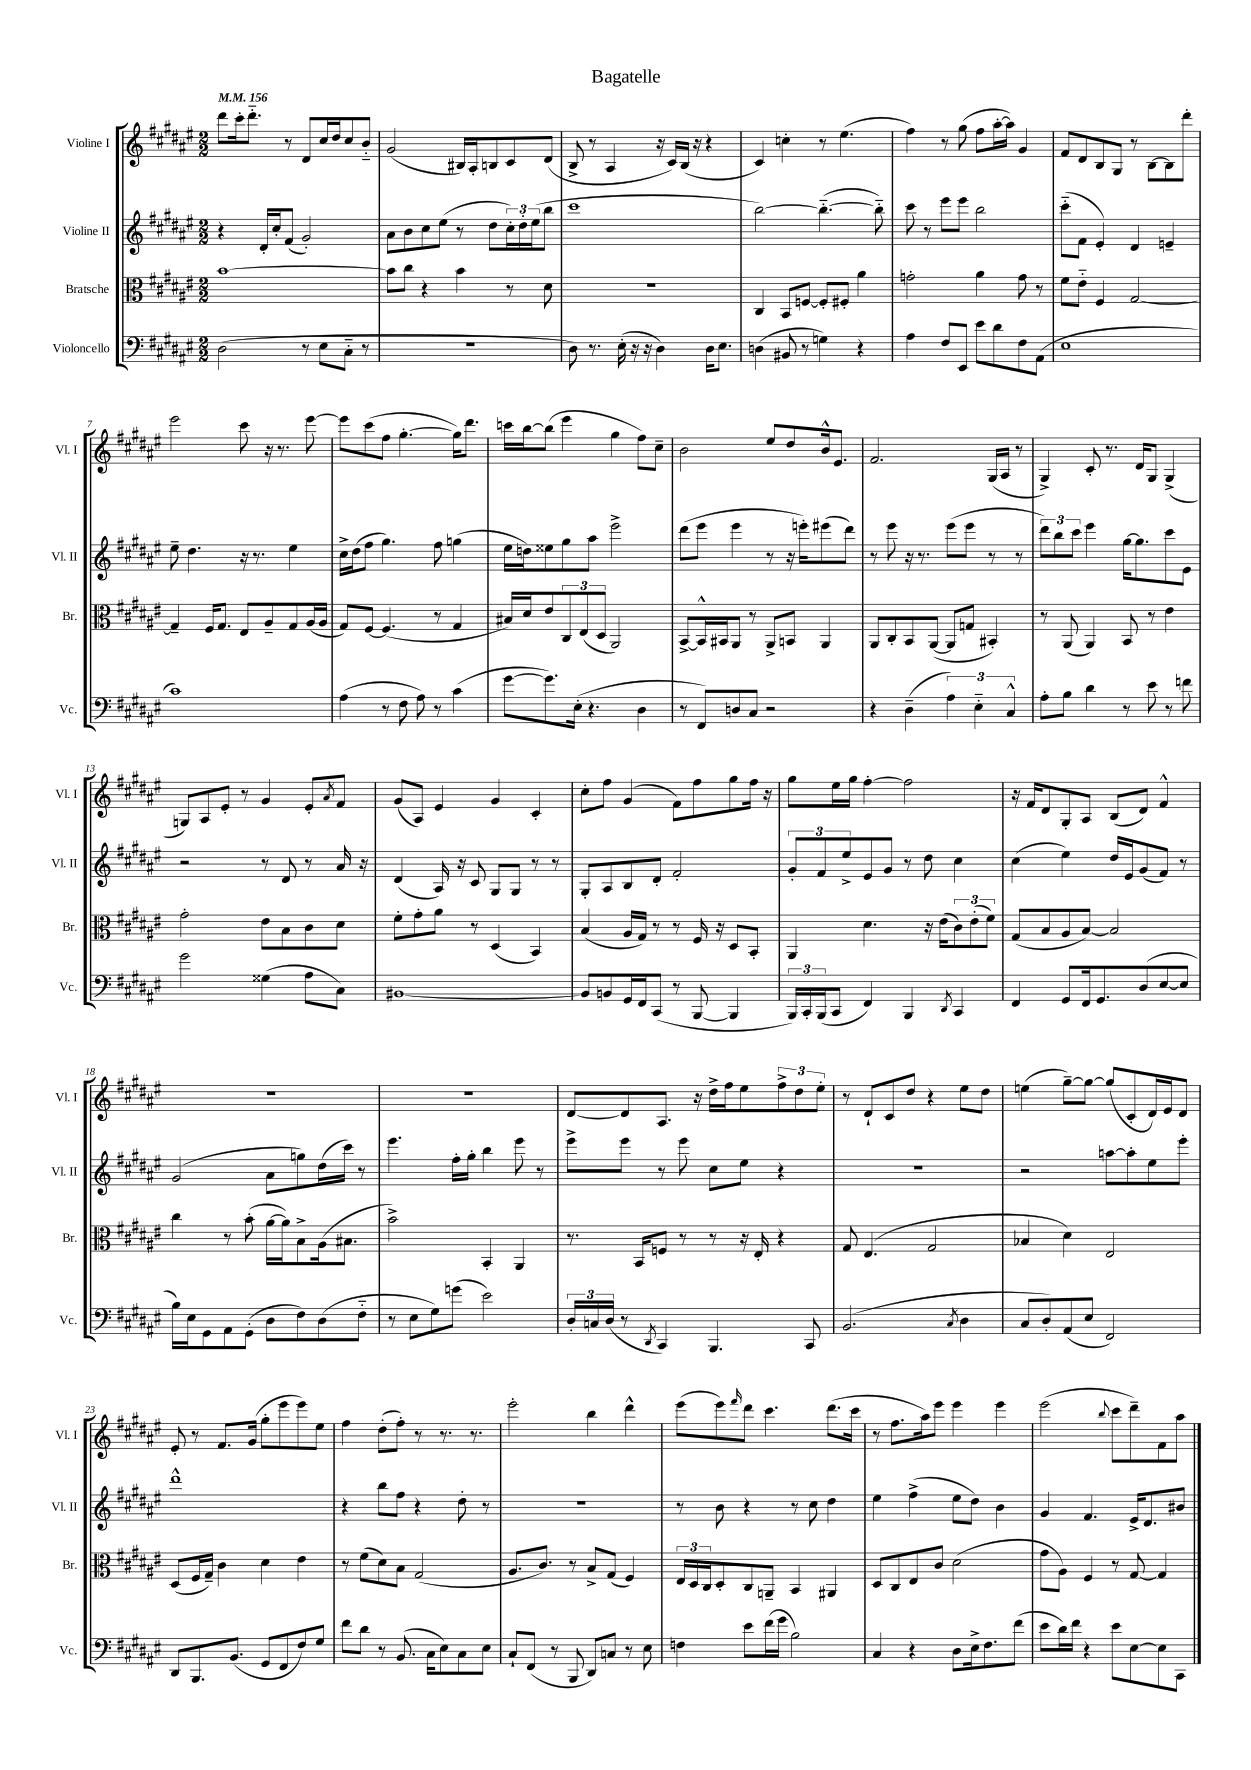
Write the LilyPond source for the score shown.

\header { title = "Bagatelle" }
<<
\new StaffGroup <<
\new Staff = "s0" \with { instrumentName = "Violine I" shortInstrumentName = "Vl. I" } {
    \clef treble \key fis \major \numericTimeSignature \time 2/2 \tempo 4 = 156
    dis'''8 cis'''16-. dis'''8.-_ r8 dis'8 cis''16 dis''16 cis''8 b'8-_ |
    gis'2( bis16) ais16-. b8 cis'8 dis'8( |
    b8-> r8 ais4 r16 cis'16) b16( r16 r4 |
    cis'4) c''4-. r8 eis''4.( |
    fis''4) r8 gis''8( fis''8 ais''16~-. ais''16) gis'4 |
    fis'8 dis'8 b8 gis8 r8 b8~ b8 dis'''8-. |
    eis'''2 cis'''8 r16 r8. eis'''8~ |
    eis'''8 cis'''8( fis''8 gis''4.~-. gis''16) dis'''8. |
    c'''16 b''16~ b''8( eis'''4 gis''4 fis''8) cis''8-- |
    b'2 eis''8 dis''8 b'16-^ eis'8. |
    fis'2. gis16( ais16 r8 |
    gis4->) cis'8-. r8. dis'16 gis8 gis4->( |
    g8) ais8 eis'8-. r8 gis'4 eis'8-. \acciaccatura { ais'8 } fis'8 |
    gis'8( ais8) eis'4 gis'4 cis'4-. |
    cis''8-. fis''8 gis'4( fis'8) fis''8 gis''8 fis''16 r16 |
    gis''8 eis''16 gis''16 fis''4~-. fis''2 |
    r16 fis'16 dis'8 gis8-. ais8 b8( dis'8) fis'4-^ |
    r1 |
    R1 |
    dis'8~ dis'8 ais8. r16 dis''16-> fis''16 eis''8 \tuplet 3/2 { fis''8-> dis''8 eis''8-. } |
    r8 dis'8-! cis'8 dis''8 r4 eis''8 dis''8 |
    e''4( gis''8~--) gis''8~ gis''8( cis'8-. dis'16) eis'16 dis'8 |
    eis'8-. r8 fis'8. gis'16( gis''8-. eis'''8 eis'''8) eis''8 |
    fis''4 dis''8-.( fis''8-.) r8 r8. r8. |
    eis'''2-. b''4 dis'''4-^ |
    eis'''8( eis'''8) \grace { fis'''16 } dis'''8 cis'''4. dis'''8.( cis'''16 |
    r8 fis''8. ais''16) eis'''8 eis'''4 eis'''4 |
    eis'''2( \appoggiatura { b''8 } cis'''8 dis'''8--) fis'8 ais''8 \bar "|." |
}
\new Staff = "s1" \with { instrumentName = "Violine II" shortInstrumentName = "Vl. II" } {
    \clef treble \key fis \major \numericTimeSignature \time 2/2
    r4 dis'16-. cis''16-. fis'8( gis'2-.) |
    ais'8 b'8 cis''8 eis''8( r8 dis''8 \tuplet 3/2 { cis''16-.) dis''16-. eis''16( } b''8 |
    cis'''1 |
    b''2~) b''4.~-_( b''8-_) |
    cis'''8 r8 eis'''8 eis'''8 b''2 |
    cis'''8-_( fis'8 eis'4-.) dis'4 e'4-- |
    eis''8-- dis''4. r16 r8. eis''4 |
    cis''16-> dis''16( fis''8 gis''4.) fis''8 g''4( |
    eis''16 d''16) eisis''8 gis''8 ais''8 eis'''2-> |
    dis'''8( eis'''8 eis'''4 r8 r16 e'''16-.) eis'''8( dis'''8) |
    r8 eis'''8 r16 r8. eis'''8( eis'''8 r8 r8 |
    \tuplet 3/2 { dis'''8) b''8 cis'''8 } eis'''4 gis''16~ gis''8. cis'''8 eis'8 |
    r2 r8 dis'8 r8 ais'16 r16 |
    dis'4( ais16) r16 cis'8 gis8 gis8 r8 r8 |
    gis8-. ais8 b8 dis'8-. fis'2-. |
    \tuplet 3/2 { gis'8-. fis'8 eis''8-> } eis'8 gis'8 r8 dis''8 cis''4 |
    cis''4( eis''4) dis''16 eis'16 gis'8( fis'8) r8 |
    gis'2( ais'8 g''8) dis''16( cis'''16) r8 |
    eis'''4. fis''16-. gis''16-. b''4 eis'''8 r8 |
    eis'''8-> eis'''8 r8 eis'''8 cis''8 eis''8 r4 |
    R1 |
    r2 a''8~ a''8-. eis''8 eis'''8-. |
    dis'''1-^ |
    r4 b''8 fis''8 r4 dis''8-. r8 |
    r1 |
    r8 b'8 r4 r8 cis''8 dis''4 |
    eis''4 fis''4->( eis''8 dis''8) b'4 |
    gis'4 fis'4. eis'16-> dis'8. bis'8 \bar "|." |
}
\new Staff = "s2" \with { instrumentName = "Bratsche" shortInstrumentName = "Br." } {
    \clef alto \key fis \major \numericTimeSignature \time 2/2
    b'1~ |
    b'8 cis''8 r4 b'4 r8 dis'8 |
    R1 |
    cis4 b,8 f8~ f8-. fis8-. ais'4 |
    g'2-. ais'4 g'8 r8 |
    fis'8 eis'8-_ fis4 gis2~ |
    gis4-- fis16 gis8. eis8 ais8-- gis8 ais16( ais16 |
    gis8) fis8~ fis4.( r8 gis4 |
    bis16) dis'16 eis'8 \tuplet 3/2 { cis8 eis8( dis8 } ais,2) |
    b,8~-> b,16-^ bis,16 ais,8 r8 ais,8-> b,8 ais,4 |
    ais,8 cis8-. b,8 ais,8~( ais,8 g8 bis,4-.) |
    r8 ais,8( ais,4) b,8 r8 eis'4 |
    gis'2-. eis'8 b8 cis'8 dis'8 |
    fis'8-. gis'8-. ais'8 r8 dis4( b,4) |
    b4( ais16 gis16) r8 r8 fis16 r16 dis8 b,8-. |
    ais,4 dis'4. r16 eis'16( \tuplet 3/2 { cis'8) eis'8-.( fis'8) } |
    gis8( b8 ais8 b8~) b2 |
    cis''4 r8 b'8-.( ais'16~ ais'16) b8-> ais16( bis8. |
    b'2->) b,4-. ais,4 |
    r8. b,16 f8 r8 r8 r16 eis16-. r4 |
    gis8 eis4.( gis2 |
    bes4 dis'4) eis2 |
    dis8( fis16 gis16--) cis'4 dis'4 eis'4 |
    r8 fis'8( dis'8) b8 gis2( |
    ais8. cis'8.) r8 b8-> gis8( fis4) |
    \tuplet 3/2 { eis16 dis16 cis16 } dis8-. cis8 a,8-- b,4 ais,4 |
    dis8 cis8 eis8 cis'8 dis'2( |
    gis'8 ais8) fis4 r8 gis8~ gis4 \bar "|." |
}
\new Staff = "s3" \with { instrumentName = "Violoncello" shortInstrumentName = "Vc." } {
    \clef bass \key fis \major \numericTimeSignature \time 2/2
    dis2( r8 eis8 cis8-_ r8 |
    R1 |
    dis8) r8. eis16-.( r16 r16 dis4) dis16 eis8. |
    d4( bis,8 r8 g4) r4 |
    ais4 fis8 eis,8 eis'8 dis'8 fis8 ais,8( |
    eis1 |
    cis'1) |
    ais4( r8 fis8 ais8) r8 cis'4( |
    gis'8~ gis'8.) eis16-.( r4. dis4 |
    r8 fis,8) d8 cis8 r2 |
    r4 dis4--( \tuplet 3/2 { ais4) eis4-_ cis4-^ } |
    ais8-. b8 dis'4 r8 eis'8 r8 f'8 |
    gis'2 gisis4( ais8 cis8) |
    bis,1~ |
    bis,8 b,8 gis,16 fis,16 cis,8( r8 b,,8~ b,,4 |
    \tuplet 3/2 { b,,16) cis,16-. b,,16( } cis,8 fis,4) b,,4 \acciaccatura { dis,8 } cis,4 |
    fis,4 gis,8 fis,16 gis,8. dis8( eis8~ eis8 |
    b16) eis16 gis,8 ais,8 gis,8-.( dis8 fis8) dis8( fis8-_ |
    r8 eis8 gis8) g'8( eis'2) |
    \tuplet 3/2 { dis16-. c16 dis16( } r8 \acciaccatura { dis,8 } cis,4) b,,4. cis,8 |
    b,2.( \acciaccatura { cis8 } dis4 |
    cis8 dis8-.) ais,8( eis8 fis,2) |
    dis,8 b,,8. b,8.( gis,8 fis,8 fis8) gis8 |
    fis'8 dis'8 r8 b,8.( cis16 eis8) cis8 eis8 |
    cis8-! fis,8( r8 b,,8 dis,8) c8 r8 eis8 |
    f4 eis'8 fis'16( gis'16 b2) |
    cis4 r4 dis8 eis16-> fis8. fis'8( |
    eis'8 dis'16) fis'16 r4 eis'8 eis8~ eis8 cis,8 \bar "|." |
}
>>
>>
